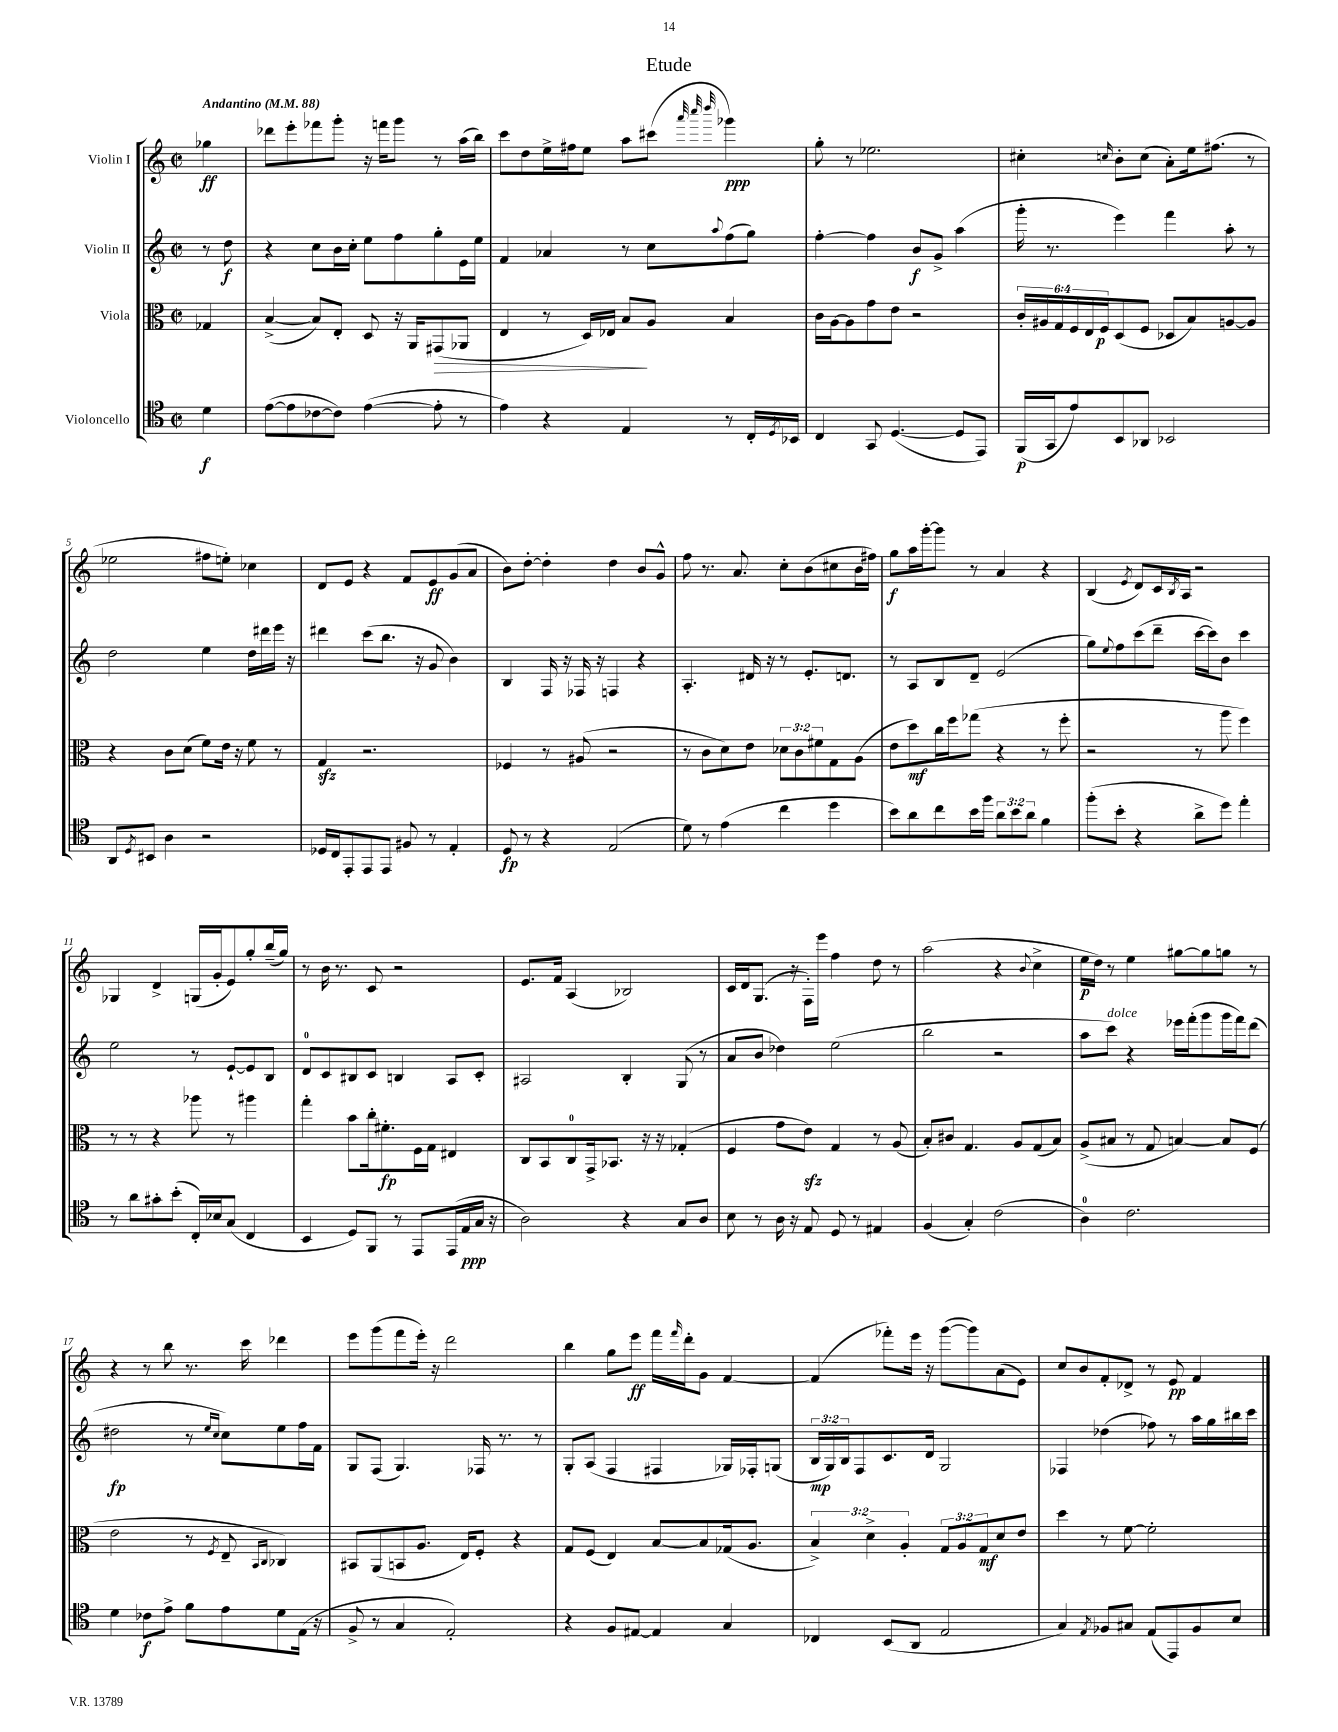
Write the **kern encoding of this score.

**kern	**dynam	**kern	**dynam	**kern	**dynam	**kern	**dynam
*part4	*part4	*part3	*part3	*part2	*part2	*part1	*part1
*staff4	*staff4	*staff3	*staff3	*staff2	*staff2	*staff1	*staff1
*I"Violoncello	*	*I"Viola	*	*I"Violin II	*	*I"Violin I	*
*clefC4	*	*clefC3	*	*clefG2	*	*clefG2	*
*k[]	*	*k[]	*	*k[]	*	*k[]	*
*M2/2	*	*M2/2	*	*M2/2	*	*M2/2	*
*met(c|)	*	*met(c|)	*	*met(c|)	*	*met(c|)	*
*MM88	*	*MM88	*	*MM88	*	*MM88	*
=	=	=	=	=	=	=	=
!	!	!	!	!	!	!LO:TX:a:B:t=Andantino	!
4d\	f	4G-X/	.	8r	.	4gg-X\	ff
.	.	.	.	8dd\	f	.	.
=1	=1	=1	=1	=1	=1	=1	=1
([8e\L	.	([4B^/	.	4r	.	8ddd-X\L	.
8e\]	.	.	.	.	.	8eee'\	.
[8c-X\	.	8B/L])	.	8cc\L	.	8fff-X\	.
8c-\J])	.	8E'/J	.	16b\L	.	8ggg'\J	.
.	.	.	.	16cc'\JJ	.	.	.
([4e\	.	8D/	.	8ee\L	.	16r	.
.	.	.	.	.	.	16fffn\KL	.
.	.	16r	.	8ff\	.	8ggg\J	.
.	.	16AA/KL	.	.	.	.	.
!	!	!	!LO:HP:b	!	!	!	!
8e'\]	.	(8GG#X/	>	8gg'\	.	8r	.
8r	.	8AA-X/J	.	16e\L	.	(16aa\LL	.
.	.	.	.	16ee\JJ	.	16bb\JJ)	.
=2	=2	=2	=2	=2	=2	=2	=2
4e\)	.	4E/	.	4f/	.	8ccc\L	.
.	.	.	.	.	.	8dd\	.
4r	.	8r	.	4a-X/	.	16ee^\L	.
.	.	.	.	.	.	16ff#X\J	.
.	.	16D/LL)	.	.	.	8ee\J	.
.	.	16E-X/JJ	.	.	.	.	.
4E/	.	8B/L	.	8r	.	8aa\L	.
.	.	8A/J	]	8cc\L	.	(8ccc#X\J	.
.	.	.	.	.	.	32qqaaa/	.
.	.	.	.	.	.	32qqcccc/	.
.	.	.	.	8qqaa/	.	32qqdddd/	.
8r	.	4B/	.	(8ff\	.	4ggg-X\)	ppp
16C'/LL	.	.	.	8gg\J)	.	.	.
8qD/	.	.	.	.	.	.	.
16BB-X/JJ	.	.	.	.	.	.	.
=3	=3	=3	=3	=3	=3	=3	=3
4C/	.	16c\LL	.	[4ff'\	.	8gg'\	.
.	.	[16A\J	.	.	.	.	.
.	.	8A\]	.	.	.	8r	.
8GG/	.	8g\	.	4ff\]	.	2.ee-X\	.
([4.D/	.	8e\J	.	.	.	.	.
.	.	2r	.	8b/L	f	.	.
.	.	.	.	8g^/J	.	.	.
8D/L]	.	.	.	(4aa\	.	.	.
8EE/J)	.	.	.	.	.	.	.
=4	=4	=4	=4	=4	=4	=4	=4
(16FF/LL	p	24c'/LL	.	16ggg'\	.	4cc#X'\	.
.	.	24A#X/	.	.	.	.	.
16GG/J	.	.	.	8.r	.	.	.
.	.	24G/	.	.	.	.	.
8e/)	.	24F/	.	.	.	.	.
.	.	24E/	.	.	.	.	.
.	.	24F/J	p	.	.	.	.
.	.	.	.	.	.	16qqccn/	.
8BB/	.	(8D/	.	4eee\)	.	8b'\L	.
8AA-X/J	.	8F/J	.	.	.	(8cc\J	.
2BB-X/	.	8D-X/L	.	4fff\	.	8a'\L)	.
.	.	8B/)	.	.	.	16ee\k	.
.	.	.	.	.	.	(8.ff#X\J	.
.	.	[8An/	.	8aa'\	.	.	.
.	.	8A/J]	.	8r	.	8r	.
!!LO:LB:g=z
=5	=5	=5	=5	=5	=5	=5	=5
8AA/L	.	4r	.	2dd\	.	2ee-X\	.
8qD/	.	.	.	.	.	.	.
8BB#X/J	.	.	.	.	.	.	.
4A\	.	8c\L	.	.	.	.	.
.	.	(8d\J	.	.	.	.	.
2r	.	8f\L)	.	4ee\	.	8ff#X\L	.
.	.	16e\Jk	.	.	.	8een'\J)	.
.	.	16r	.	.	.	.	.
.	.	8f\	.	16dd\LL	.	4cc-X\	.
.	.	.	.	16ddd#X\	.	.	.
.	.	8r	.	16eee\JJ	.	.	.
.	.	.	.	16r	.	.	.
=6	=6	=6	=6	=6	=6	=6	=6
16D-X/LL	.	4Gzz/	.	4ddd#X\	.	8d/L	.
16C/J	.	.	.	.	.	.	.
8EE'/	.	.	.	.	.	8e/J	.
8EE/	.	2.r	.	(8ccc\L	.	4r	.
8EE/J	.	.	.	8.bb\J	.	.	.
8F#X/	.	.	.	.	.	8f/L	.
.	.	.	.	16r	.	.	.
8r	.	.	.	8g/	.	8e/	ff
4E'/	.	.	.	4b\)	.	(8g/	.
.	.	.	.	.	.	8a/J	.
=7	=7	=7	=7	=7	=7	=7	=7
8D/	fp	4F-X/	.	4B/	.	8b\L)	.
8r	.	.	.	.	.	[8dd'\J	.
4r	.	8r	.	16F/	.	4dd'\]	.
.	.	.	.	16r	.	.	.
.	.	(8A#X/	.	16F-X/	.	.	.
.	.	.	.	16r	.	.	.
(2E/	.	2r	.	4Fn/	.	4dd\	.
.	.	.	.	4r	.	8b/L	.
.	.	.	.	.	.	8g^^/J	.
=8	=8	=8	=8	=8	=8	=8	=8
8d\)	.	8r	.	4.A'/	.	8ff\	.
8r	.	8c\L	.	.	.	8.r	.
(4e\	.	8d\)	.	.	.	.	.
.	.	.	.	.	.	8.a/	.
.	.	8e\J	.	16d#X/	.	.	.
.	.	.	.	16r	.	.	.
4cc\	.	12d-X\L	.	8r	.	8cc'\L	.
.	.	12c\	.	.	.	.	.
.	.	.	.	8.e'/L	.	(8b\	.
.	.	12f#X\	.	.	.	.	.
4dd\	.	8G\	.	.	.	8cc#X\	.
.	.	.	.	8.dn/J	.	.	.
.	.	(8A\J	.	.	.	16b\L	.
.	.	.	.	.	.	16ff#X\JJ)	.
=9	=9	=9	=9	=9	=9	=9	=9
8b\L)	.	8e\L	.	8r	.	8gg\L	f
8a\	.	8dd\)	mf	8A/L	.	16aa\L	.
.	.	.	.	.	.	[16ggg'\J	.
8cc\	.	16cc\L	.	8B/	.	8ggg\J]	.
.	.	16ff\J	.	.	.	.	.
16b\L	.	(8gg-X\J	.	8d~/J	.	8r	.
16ff\JJ	.	.	.	.	.	.	.
12a\L	.	4r	.	(2e/	.	4a/	.
12b\	.	.	.	.	.	.	.
12a\J	.	.	.	.	.	.	.
4f\	.	8r	.	.	.	4r	.
.	.	8ff'\	.	.	.	.	.
=10	=10	=10	=10	=10	=10	=10	=10
(8ff'\L	.	2r	.	8gg\L)	.	(4B/	.
.	.	.	.	8qqee/	.	.	.
8b'\J	.	.	.	8ff\	.	.	.
.	.	.	.	.	.	8qe/	.
4r	.	.	.	(8ccc\	.	8d/L)	.
.	.	.	.	8ddd~\J	.	16c/L	.
.	.	.	.	.	.	8qB/	.
.	.	.	.	.	.	16A/JJ	.
8a^\L	.	8r	.	[16ccc\LL	.	2r	.
.	.	.	.	16ccc\J])	.	.	.
8dd\J)	.	8aa\	.	8b\J	.	.	.
4ee'\	.	4ff\)	.	4ccc\	.	.	.
!!LO:LB:g=z
=11	=11	=11	=11	=11	=11	=11	=11
8r	.	8r	.	2ee\	.	4G-X/	.
8a\L	.	8r	.	.	.	.	.
8g#X'\	.	4r	.	.	.	4d^/	.
(8b'\J	.	.	.	.	.	.	.
16C'/LL)	.	8aa-X\	.	8r	.	(16Gn/LL	.
16B-X/J	.	.	.	.	.	16g'/J	.
(8G/J	.	8r	.	[8e`/L	.	8e/)	.
4C/	.	4aa#X\	.	8e/]	.	8gg'/	.
.	.	.	.	8B/J	.	(16bb~/L	.
.	.	.	.	.	.	16gg/JJ)	.
=12	=12	=12	=12	=12	=12	=12	=12
4BB/	.	4gg'\	.	8d/L	.	8r	.
.	.	.	.	8c/	.	16b\	.
.	.	.	.	.	.	8.r	.
8D/L)	.	8b\L	.	8B#X/	.	.	.
8FF/J	.	16cc'\k	.	8c/J	.	8c/	.
.	.	8.f#X'\	fp	.	.	.	.
8r	.	.	.	4Bn/	.	2r	.
8EE/L	.	16F\L	.	.	.	.	.
.	.	16G\JJ	.	.	.	.	.
(16EE/L	.	4E#X/	.	8A/L	.	.	.
16E/	ppp	.	.	.	.	.	.
16G/JJ	.	.	.	8c'/J	.	.	.
16r	.	.	.	.	.	.	.
=13	=13	=13	=13	=13	=13	=13	=13
2A\)	.	8C/L	.	2A#X/	.	8.e/L	.
.	.	8BB/	.	.	.	.	.
.	.	.	.	.	.	16f/Jk	.
.	.	8C/	.	.	.	(4A/	.
.	.	16GG^/k	.	.	.	.	.
.	.	8.BB-X/J	.	.	.	.	.
4r	.	.	.	4B'/	.	2B-X/)	.
.	.	16r	.	.	.	.	.
.	.	16r	.	.	.	.	.
8G/L	.	(4G-X'/	.	(8G/	.	.	.
8A/J	.	.	.	8r	.	.	.
=14	=14	=14	=14	=14	=14	=14	=14
8B\	.	4F/	.	8a/L	.	16c/LL	.
.	.	.	.	.	.	16d/J	.
8r	.	.	.	8b/J	.	(8.G/J	.
16A\	.	8g\L	.	4dd-X\)	.	.	.
16r	.	.	.	.	.	16r	.
8E/	.	8ezz\J)	.	.	.	16F'\LL)	.
.	.	.	.	.	.	16eee\JJ	.
8D/	.	4G/	.	(2ee\	.	4ff\	.
8r	.	.	.	.	.	.	.
4E#X/	.	8r	.	.	.	8dd\	.
.	.	(8A/	.	.	.	8r	.
=15	=15	=15	=15	=15	=15	=15	=15
(4F/	.	8B'/L)	.	2bb\	.	(2aa\	.
.	.	8c#X/J	.	.	.	.	.
4G'/)	.	4.G/	.	.	.	.	.
(2c\	.	.	.	2r	.	4r	.
.	.	8A/L	.	.	.	.	.
.	.	.	.	.	.	8qqb/	.
.	.	(8G/	.	.	.	4cc^\	.
.	.	8B/J)	.	.	.	.	.
=16	=16	=16	=16	=16	=16	=16	=16
4A\)	.	(8A^/L	.	8aa\L	.	16ee\LL	p
.	.	.	.	.	.	16dd\JJ)	.
!	!	!	!	!LO:TX:a:i:t=dolce	!	!	!
.	.	8B#X/J	.	8ccc\J)	.	8r	.
2.c\	.	8r	.	4r	.	4ee\	.
.	.	8G/	.	.	.	.	.
.	.	[4Bn/)	.	16eee-X\LL	.	[8gg#X\L	.
.	.	.	.	(16fff'\J	.	.	.
.	.	.	.	8ggg\	.	8gg#\]	.
.	.	8B/L]	.	16ggg\L	.	8ggn\J	.
.	.	.	.	16fff\J)	.	.	.
.	.	(8F/J	.	(8ddd\J	.	8r	.
!!LO:LB:g=z
=17	=17	=17	=17	=17	=17	=17	=17
4d\	.	2e\	.	2dd#X\	fp	4r	.
8c-X\L	f	.	.	.	.	8r	.
8e^\J	.	.	.	.	.	8bb\	.
8f\L	.	8r	.	8r	.	8.r	.
.	.	.	.	16qqee/LL	.	.	.
.	.	8qF/	.	16qqcc/JJ	.	.	.
8e\	.	8E~/	.	8cc\L)	.	.	.
.	.	.	.	.	.	16ccc\	.
.	.	16qqBB/LL	.	.	.	.	.
.	.	16qqC/JJ	.	.	.	.	.
8d\	.	4C-X/)	.	8ee\	.	4ddd-X\	.
(16E\Jk	.	.	.	16ff\L	.	.	.
16r	.	.	.	16f\JJ	.	.	.
=18	=18	=18	=18	=18	=18	=18	=18
8F^/	.	8BB#X/L	.	8G/L	.	8eee\L	.
8r	.	(8AA/	.	(8F/J	.	(8ggg\	.
4G/	.	8BBn/	.	4.G/)	.	8fff\	.
.	.	8.A/J	.	.	.	16eee'\Jk)	.
.	.	.	.	.	.	16r	.
2E'/)	.	.	.	.	.	2ddd\	.
.	.	16E/KL)	.	.	.	.	.
.	.	8F'/J	.	16F-X/	.	.	.
.	.	.	.	8.r	.	.	.
.	.	4r	.	.	.	.	.
.	.	.	.	8r	.	.	.
=19	=19	=19	=19	=19	=19	=19	=19
4r	.	8G/L	.	8G'/L	.	4bb\	.
.	.	(8F/J	.	(8A/J	.	.	.
8F/L	.	4E/)	.	4F/	.	8gg\L	.
[8E#X/J	.	.	.	.	.	8eee\J	ff
4E#/]	.	[8B/L	.	4F#X/	.	16fff\LL	.
.	.	.	.	.	.	16qqfff/	.
.	.	.	.	.	.	16ddd'\J	.
.	.	8B/]	.	.	.	8g\J	.
4G/	.	(16G-X/k	.	16G-X/LL)	.	[4f/	.
.	.	8.A/J	.	16F-X'/J	.	.	.
.	.	.	.	(8Gn/J	.	.	.
=20	=20	=20	=20	=20	=20	=20	=20
4C-X/	.	6B^/)	.	24B/LL	mp	(4f/]	.
.	.	.	.	24G/)	.	.	.
.	.	.	.	24B/J	.	.	.
.	.	.	.	8F/	.	.	.
.	.	6d^\	.	.	.	.	.
(8BB/L	.	.	.	8.c/	.	8fff-X'\L)	.
.	.	6A'/	.	.	.	.	.
8AA/J	.	.	.	.	.	16eee\Jk	.
.	.	.	.	16d/Jk	.	16r	.
2E/	.	12G/L	.	2G/	.	([8ggg\L	.
.	.	12A/	.	.	.	.	.
.	.	.	.	.	.	8ggg\])	.
.	.	12G/	mf	.	.	.	.
.	.	8d/	.	.	.	(8a\	.
.	.	8e/J	.	.	.	8e\J)	.
=21	=21	=21	=21	=21	=21	=21	=21
4G/)	.	4dd\	.	4F-X/	.	8cc/L	.
.	.	.	.	.	.	8b/	.
8qE/	.	.	.	.	.	.	.
8F-X/L	.	8r	.	(4dd-X\	.	8f'/	.
8G#X/J	.	[8f\	.	.	.	8d-X^/J	.
(8E/L	.	2f'\]	.	8ff-X\)	.	8r	.
8EE/)	.	.	.	8r	.	8e/	pp
8F-/	.	.	.	16aa\LL	.	4f/	.
.	.	.	.	16gg\	.	.	.
8B/J	.	.	.	16bb#X\	.	.	.
.	.	.	.	16ccc\JJ	.	.	.
==	==	==	==	==	==	==	==
*-	*-	*-	*-	*-	*-	*-	*-
